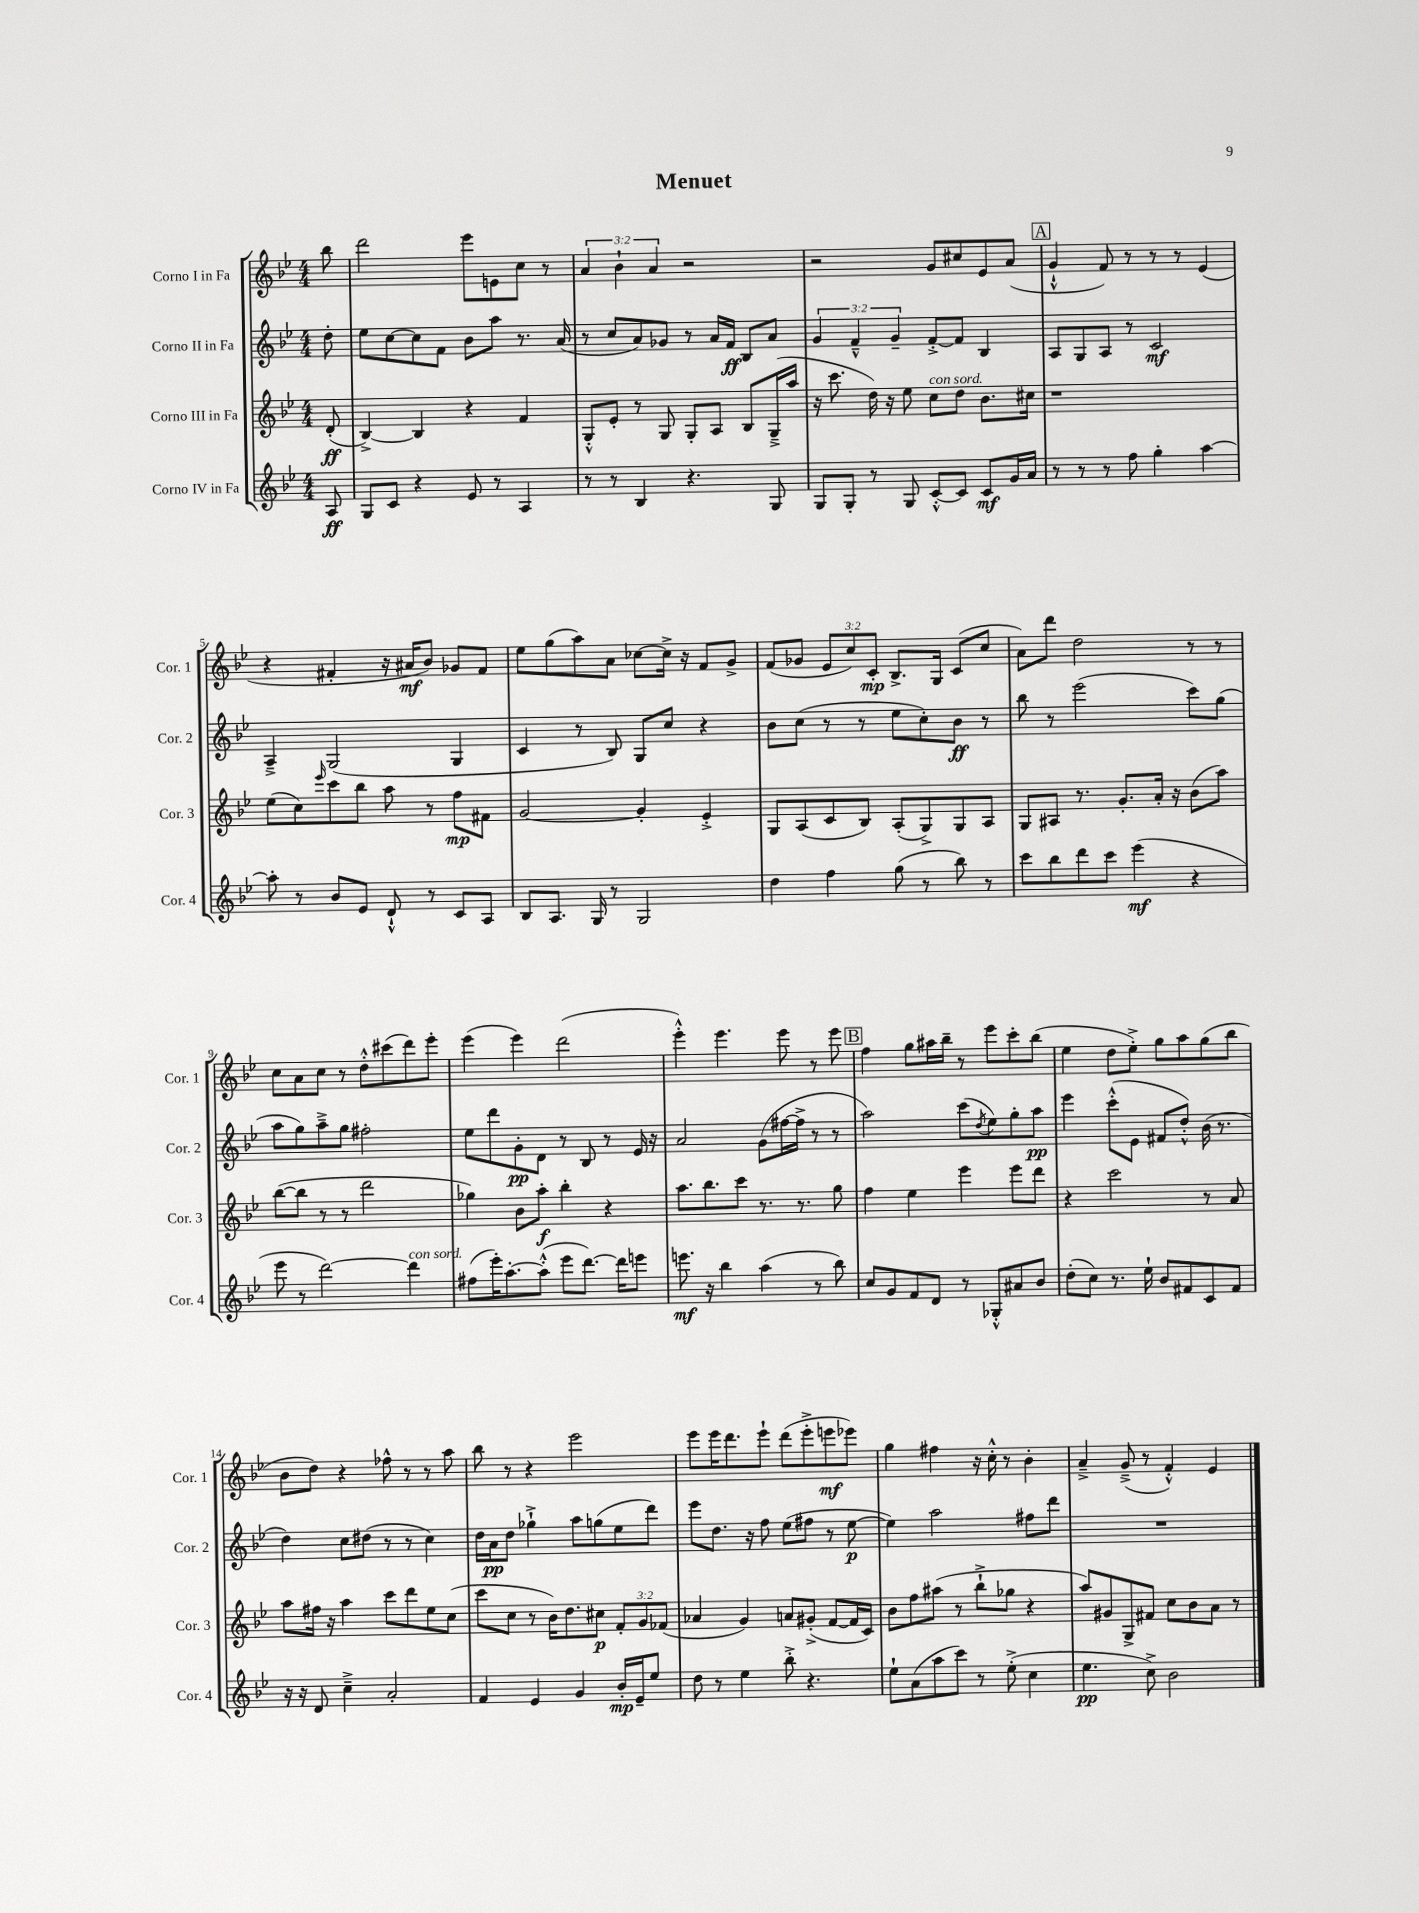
\header { title = "Menuet" }
<<
\new StaffGroup <<
\new Staff = "s0" \with { instrumentName = "Corno I in Fa" shortInstrumentName = "Cor. 1" } {
    \clef treble \key bes \major \numericTimeSignature \time 4/4 \override Staff.TupletNumber.text = #tuplet-number::calc-fraction-text \partial 8
    bes''8 |
    d'''2 ees'''8 e'8 c''8 r8 |
    \tuplet 3/2 { a'4 bes'4-! a'4 } r2 |
    r2 g'8 cis''8 ees'8 a'8( |
    \mark \markup { \box "A" } g'4-!-^ f'8) r8 r8 r8 ees'4( |
    r4 fis'4-. r16 ais'16\mf bes'8) ges'8 fis'8 |
    ees''8 g''8( a''8) a'8 ces''8~ ces''16-> r16 f'8 g'8-> |
    f'8( ges'8 \tuplet 3/2 { ees'8 c''8) c'8-.\mp } bes8.-> g16 c'8( c''8 |
    a'8) d'''8 d''2 r8 r8 |
    c''8 a'8 c''8 r8 d''8-.-^ cis'''8( d'''8) ees'''8-. |
    ees'''4( ees'''4) d'''2( |
    ees'''4-.-^) ees'''4. ees'''8 r8 ees'''8 |
    \mark \markup { \box "B" } f''4 g''8 ais''16 bes''16-- r8 ees'''8 c'''8-. bes''8( |
    ees''4 d''8 ees''8-.->) g''8 a''8 g''8( bes''8 |
    bes'8 d''8) r4 fes''8-^ r8 r8 a''8 |
    bes''8 r8 r4 ees'''2 |
    ees'''8 ees'''16 d'''8. ees'''8-! d'''8( ees'''8-.-> e'''8\mf ees'''8) |
    g''4 fis''4 r16 c''16-.-^ r8 bes'4-. |
    a'4---> g'8--->( r8 f'4-.-^) ees'4 \bar "|." |
}
\new Staff = "s1" \with { instrumentName = "Corno II in Fa" shortInstrumentName = "Cor. 2" } {
    \clef treble \key bes \major \numericTimeSignature \time 4/4 \override Staff.TupletNumber.text = #tuplet-number::calc-fraction-text \partial 8
    d''8-. |
    ees''8 c''8~ c''8 f'8 bes'8 a''8 r8. a'16( |
    r8 c''8 a'8) ges'8 r8 a'16 f'16\ff bes8 a'8 |
    \tuplet 3/2 { g'4 f'4---^ g'4-- } f'8~-.-> f'8 bes4 |
    \mark \markup { \box "A" } a8 g8 a8 r8 c'2\mf |
    a4---> g2( g4 |
    c'4 r8 bes8) g8 c''8 r4 |
    bes'8 c''8( r8 r8 ees''8 c''8-.) bes'8\ff r8 |
    bes''8 r8 ees'''2( c'''8) g''8( |
    a''8 g''8) a''8---> g''8 fis''2-. |
    ees''8 d'''8 g'8-.\pp d'8 r8 bes8 r8 ees'16 r16 |
    a'2 g'8( fis''16~ fis''16-> r8 r8 |
    \mark \markup { \box "B" } a''2) c'''8( \acciaccatura { d''8 } ees''8) g''8-. a''8\pp |
    ees'''4 c'''8-.-^( ees'8 fis'8 d''8-.-^) bes'16( r8. |
    d''4) c''8 dis''8( r8 r8 c''4) |
    d''16 a'16\pp d''8 ges''4-!-> a''8 g''8( ees''8 d'''8) |
    ees'''8 d''8. r16 f''8 ees''8( fis''8 r8 ees''8~\p |
    ees''4) a''2 fis''8 d'''8 |
    R1 \bar "|." |
}
\new Staff = "s2" \with { instrumentName = "Corno III in Fa" shortInstrumentName = "Cor. 3" } {
    \clef treble \key bes \major \numericTimeSignature \time 4/4 \override Staff.TupletNumber.text = #tuplet-number::calc-fraction-text \partial 8
    d'8-.\ff( |
    bes4~->) bes4 r4 f'4 |
    g8-.-^ ees'8-. r8 g8 g8-. a8 bes8 g16--->( a''16 |
    r16 c'''8. d''16) r16 ees''8 c''8^\markup { \italic "con sord." } d''8 bes'8. cis''16 |
    \mark \markup { \box "A" } r1 |
    ees''8( c''8) \grace { ees'''16 } c'''8 bes''8 a''8 r8 f''8\mp fis'8 |
    g'2~ g'4-. ees'4-.-> |
    g8 a8( c'8 bes8) a8-.( g8->) g8 a8 |
    g8 ais8 r8. g'8.-. a'16-. r16 bes'8( a''8) |
    bes''8~( bes''8 r8 r8 d'''2 |
    ges''4) bes'8 a''8-.\f bes''4-. r4 |
    a''8. bes''8. c'''8 r8. r8. g''8 |
    \mark \markup { \box "B" } f''4 ees''4 ees'''4 ees'''8 d'''8 |
    r4 c'''2 r8 a'8 |
    a''8 fis''16 r16 a''4 c'''8 d'''8 ees''8 c''8( |
    c'''8 c''8 r8 bes'16) d''8. cis''8\p \tuplet 3/2 { f'8-. g'8 fes'8( } |
    aes'4 g'4) a'8 gis'8-.->( f'8~ f'16 c'16) |
    bes'8 f''8 ais''8( r8 bes''8-!-> ges''8 r4 |
    a''8) gis'8 g8-> fis'8 c''8 bes'8 a'8 r8 \bar "|." |
}
\new Staff = "s3" \with { instrumentName = "Corno IV in Fa" shortInstrumentName = "Cor. 4" } {
    \clef treble \key bes \major \numericTimeSignature \time 4/4 \partial 8
    a8\ff |
    g8 c'8 r4 ees'8 r8 a4 |
    r8 r8 bes4 r4. g8 |
    g8 g8-. r8 g8 c'8~-.-^ c'8 c'8\mf g'16 a'16 |
    \mark \markup { \box "A" } r8 r8 r8 f''8 g''4-. a''4~ |
    a''8-. r8 bes'8 ees'8 d'8-!-^ r8 c'8 a8 |
    bes8 a8. g16 r8 g2 |
    d''4 f''4 g''8( r8 bes''8) r8 |
    c'''8 bes''8 d'''8 c'''8 ees'''4\mf( r4 |
    ees'''8 r8 d'''2~) d'''4^\markup { \italic "con sord." } |
    fis''8( ees'''16-.) a''8.~-. a''8-.-^( ees'''8 d'''8.~) d'''16 e'''8 |
    e'''8.\mf r16 bes''4 a''4( r8 bes''8) |
    \mark \markup { \box "B" } c''8 g'8 f'8 d'8 r8 ges8-.-^ ais'8 bes'8 |
    d''8-.( c''8) r8. ees''16-! bes'8 fis'8 c'8 fis'8 |
    r16 r16 d'8 c''4---> a'2-. |
    f'4 ees'4 g'4 bes'16-.\mp ees'16-- ees''8 |
    d''8 r8 ees''4 bes''8-.-> r4. |
    ees''8-! a'8( a''8 c'''8) r8 ees''8-.->( c''4 |
    ees''4.\pp c''8->) bes'2 \bar "|." |
}
>>
>>
